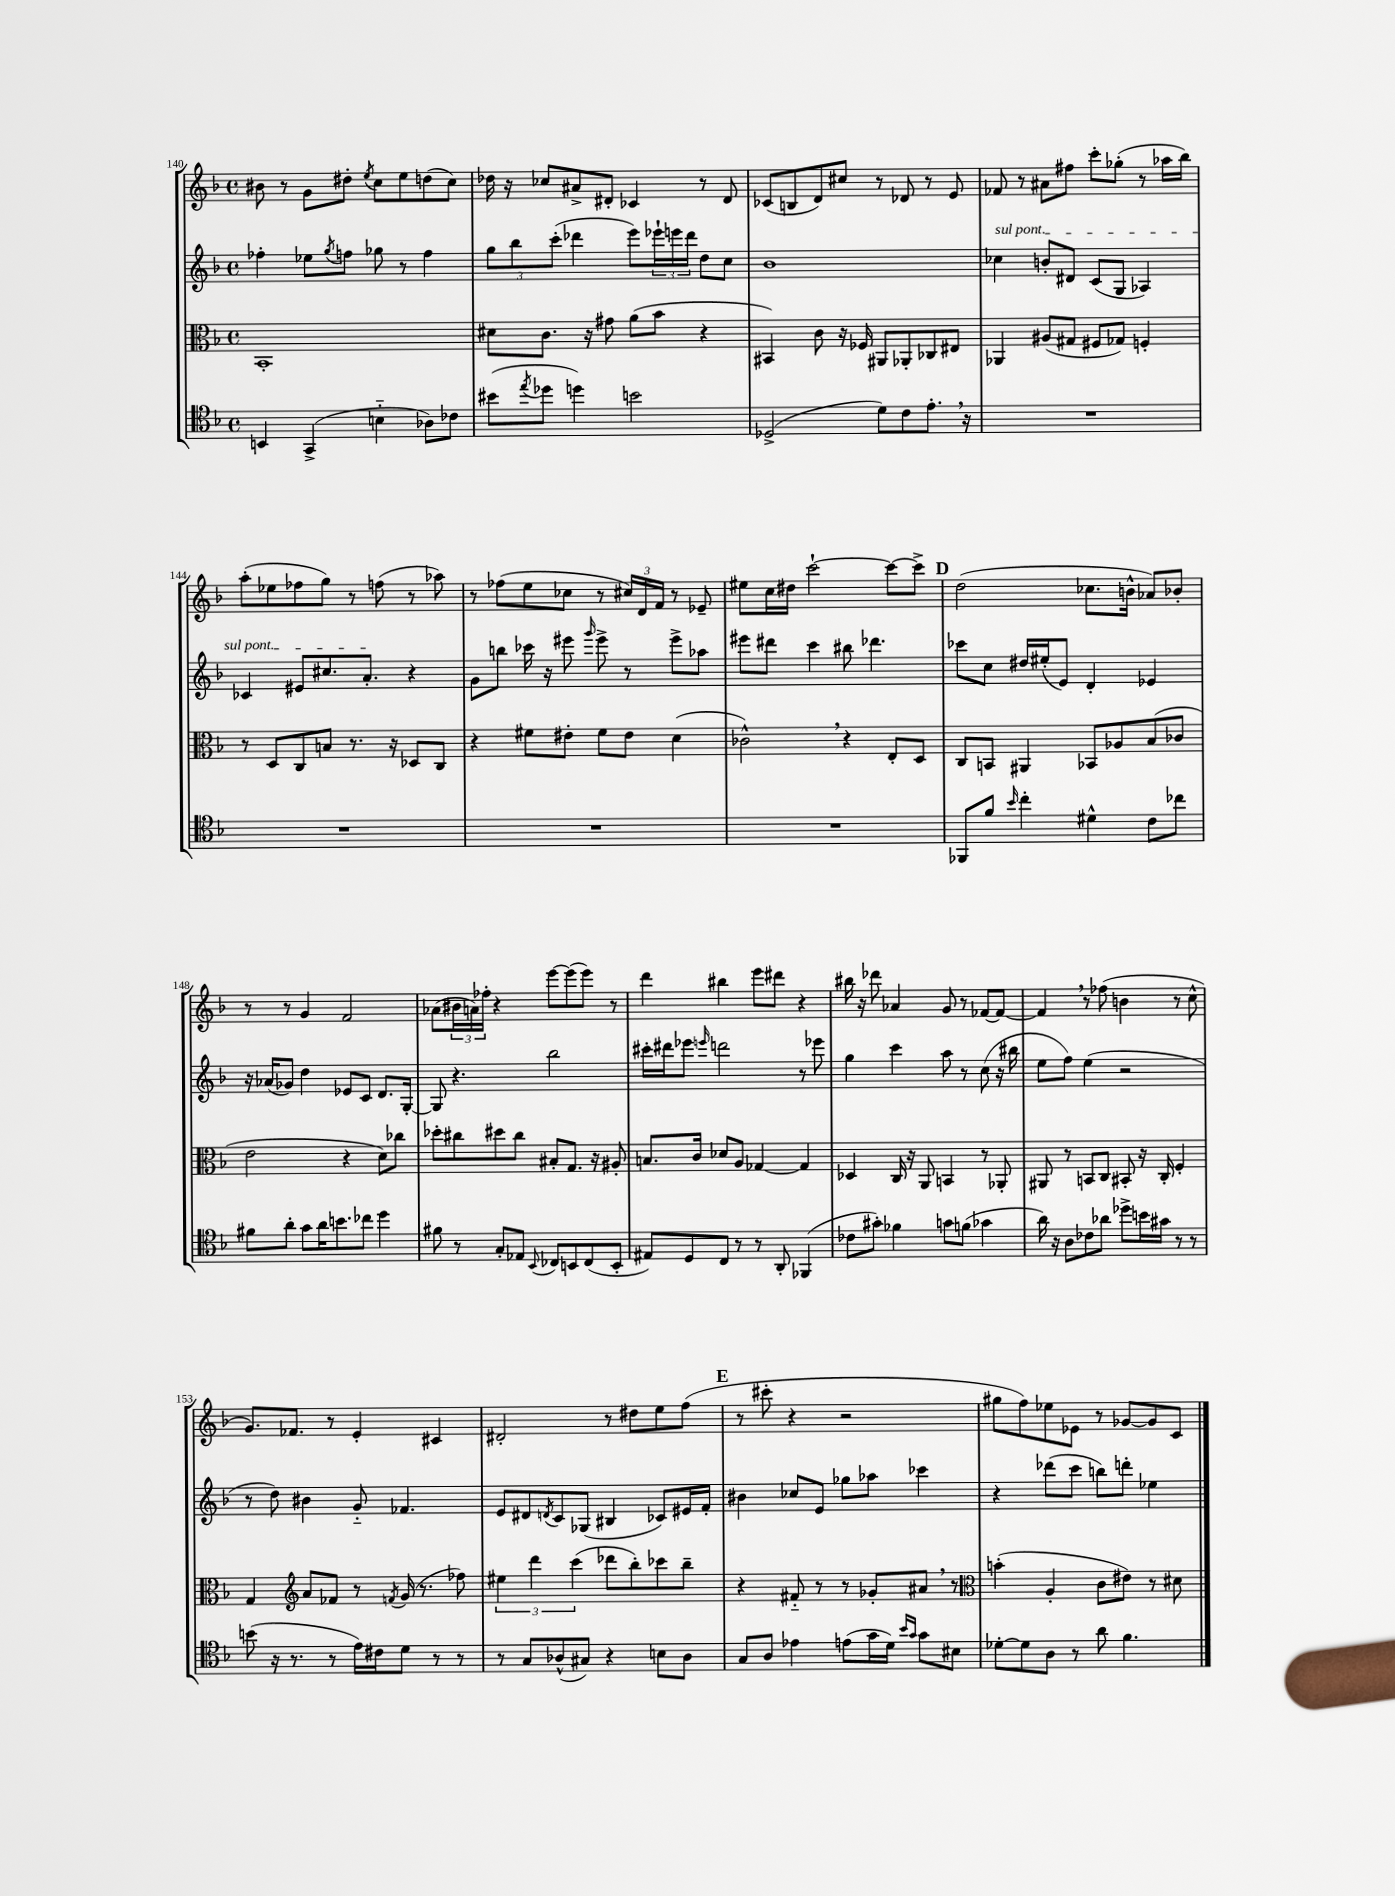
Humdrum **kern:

**kern	**kern	**kern	**kern
*part4	*part3	*part2	*part1
*staff4	*staff3	*staff2	*staff1
*clefC4	*clefC3	*clefG2	*clefG2
*k[b-]	*k[b-]	*k[b-]	*k[b-]
*M4/4	*M4/4	*M4/4	*M4/4
*met(c)	*met(c)	*met(c)	*met(c)
=140	=140	=140	=140
4BBn/	1BB-'	4ff-X'\	8b#X\
.	.	.	8r
(4GG^/	.	8ee-X\L	8g\L
.	.	8qgg/	.
.	.	8ffn\J	8dd#X'\J
.	.	.	8qee/
4Bn\	.	8gg-X\	8cc\L
.	.	8r	8ee\
8A-X\L)	.	4ff\	(8ddn\
8c-X\J	.	.	8cc\J)
=141	=141	=141	=141
(8b#X\L	8d#X\L	12gg\L	16dd-X\
.	.	.	16r
.	.	12bb-\	.
8qee/	.	.	.
8dd-X\J	8.c\J	.	8cc-X/L
.	.	(12ccc'\J	.
4ddn\)	.	4ddd-X\	8a#X^/
.	16r	.	.
.	8g#X\	.	8d#X'/J
2bn\	(8a\L	8eee\L)	4c-X/
.	8b-\J	24eee-X`\L	.
.	.	24eeen\	.
.	.	24ddd-\JJ	.
.	4r	8dd\L	8r
.	.	8cc\J	8d#/
=142	=142	=142	=142
(2D-X^/	4BB#X/)	1b-	(8c-X/L
.	.	.	8Bn/
.	8c\	.	8d/)
.	16r	.	8cc#X/J
.	16F-X/	.	.
8d\L)	8AA#X/L	.	8r
8c\	8AA-X'/	.	8d-X/
8.e',\J	8C-X/	.	8r
.	8E#X/J	.	8e/
16r	.	.	.
=143	=143	=143	=143
!	!	!LO:TX:a:i:t=sul pont.	!
1r	4AA-X/	4cc-X\	8f-X/
.	.	.	8r
.	(8A#X/L	8bn'/L	8a#X\L
.	8G#X/J	8d#X/J	8ff#X\J
.	8F#X/L	(8c/L	8ccc'\L
.	8G-X/J)	8G/J	(8gg-X'\J
.	4Fn'/	4A-X/)	8r
.	.	.	16aa-X\LL
.	.	.	16bb-\JJ)
!!LO:LB:g=z
=144	=144	=144	=144
1r	8r	4c-X/	(8aa'\L
.	8D/L	.	8ee-X\
.	8C/	8e#X/L	8ff-X\
.	8Bn/J	8.cc#X/	8gg\J)
.	8.r	.	8r
.	.	8.a'/J	.
.	.	.	(8ffn\
.	16r	.	.
.	8D-X/L	4r	8r
.	8C/J	.	8aa-X\)
=145	=145	=145	=145
1r	4r	8g\L	8r
.	.	8bbn\J	(8ff-X\L
.	8f#X\L	16ccc-X\	8ee\
.	.	16r	.
.	8e#X'\J	8eee#X\	8cc-X\J
.	.	16qqggg/	.
.	8f#\L	8eee#^\	8r
.	8e#\J	8r	24cc#X/LL)
.	.	.	24d/
.	.	.	24f/JJ
.	(4d\	8eee#^\L	8r
.	.	8aa-X\J	8e-X~/
=146	=146	=146	=146
1r	2c-X^^,\)	8eee#X\L	8ee#X\L
.	.	8ddd#X\J	16cc\L
.	.	.	16dd#X\JJ
.	.	4ccc\	[2ccc`\
.	4r	8bb#X\	.
.	.	4.ddd-X\	.
.	8E'/L	.	8ccc\L_
.	8D/J	.	8ccc^\J]
!!LO:REH:place=s1:t=D
=147	=147	=147	=147
8FF-X/L	8C/L	8ccc-X\L	(2dd\
8f/J	8BBn/J	8cc\J	.
16qqb-/	.	.	.
4cc'\	4AA#X/	16dd#X/LL	.
.	.	(16ee#X'/J	.
.	.	8e/J)	.
4d#X^^\	8BB-X/L	4d'/	8.cc-X\L
.	8A-X/	.	.
.	.	.	16bn^^\Jk
8c\L	(8B-/	4e-X/	8a-X/L)
8cc-X\J	8c-X/J	.	8b-X'/J
!!LO:LB:g=z
=148	=148	=148	=148
8f#X\L	2e\	16r	8r
.	.	(16a-X/KL	.
8a'\J	.	8g-X/J)	8r
8g\L	.	4dd\	4g/
16a\K	.	.	.
8.bn\	.	.	.
.	4r	8e-X/L	2f/
8cc-X\J	.	8c/J	.
4dd\	8d\L)	8.d/L	.
.	8cc-X\J	.	.
.	.	[16G'/Jk	.
=149	=149	=149	=149
8f#X\	8dd-X'\L	8G/]	(8a-X\L
8r	8cc#X\	4.r	24b#X\L
.	.	.	24an\)
.	.	.	24ff-X'\JJ
8G'/L	8dd#X\	.	4r
8E-X/J	8cc#\J	.	.
8qqBB-/	.	.	.
8C-X/L	8B#X'/L	2bb-\	[8eee\L
8BBn/	8.G/J	.	(8eee\]
(8C-/	.	.	8eee\J)
.	16r	.	.
8BB'/J	8A#X'/	.	8r
=150	=150	=150	=150
8E#X/L)	8.Bn/L	16ccc#X'\LL	4ddd\
.	.	16ddd#X\J	.
8D/	.	8eee-X\J	.
.	16c/Jk	.	.
.	.	16qqeeen/	.
8C/J	8d-X/L	2dddn\	4bb#X\
8r	8A/J	.	.
8r	[4G-X/	.	8eee\L
8AA'/	.	.	8ddd#X\J
(4FF-X/	4G-/]	8r	4r
.	.	8eee-X\	.
=151	=151	=151	=151
8c-X\L	4D-X/	4gg\	16bb#X\
.	.	.	16r
8g#X'\J)	.	.	8ddd-X\
4f-X\	16C/	4ccc\	4a-X/
.	16r	.	.
.	8AA/	.	.
8gn\L	4BBn/	8aa\	8g/
(8fn\J	.	8r	8r
4g-X\	8r	(8cc\	[8f-X/L
.	8AA-X'/	16r	8f-/J_
.	.	16bb#X\	.
=152	=152	=152	=152
16a\)	8AA#X/	8ee\L	4f-,/]
16r	.	.	.
8A\L	8r	8ff\J)	.
8c-X\	8BBn/L	(4ee\	8r
8a-X\J	8C/J	.	(8ff-X\
8dd-X^\L	8BB#X'/	2r	4bn\
16bn\L	16r	.	.
16g#X\JJ	16C'/	.	.
8r	4F'/	.	8r
8r	.	.	8cc^^\
!!LO:LB:g=z
=153	=153	=153	=153
(8bn\	4G/	8r	8.g/L)
16r	.	8dd\)	.
8.r	.	.	8.f-X/J
*	*clefG2	*	*
.	8a/L	4b#X\	.
8r	8f-X/J	.	8r
16e\LL)	8r	8g/	4e'/
16c#X\J	.	.	.
.	8qfn/	.	.
8d\J	(16g/	4.f-X/	.
.	8.r	.	.
8r	.	.	4c#X/
8r	8ff-X\)	.	.
=154	=154	=154	=154
8r	6ee#X\	8e/L	2d#X'/
8G/L	.	8d#X/	.
.	6ddd\	.	.
.	.	8qdn/	.
(8A-X^^/	.	8c/	.
.	(6ccc\	.	.
8G#X/J)	.	(8G-X/J	.
4r	8ddd-X\L	4B#X/	8r
.	8bb-'\)	.	8dd#X\L
8Bn\L	8ccc-X\	8c-X/L)	8ee\
8A-\J	8bb-~\J	16e#X/L	(8ff\J
.	.	16f'/JJ	.
!!LO:REH:place=s1:t=E
=155	=155	=155	=155
8G/L	4r	4b#X\	8r
8A/J	.	.	8ccc#X'\
4e-X\	8f#X/	8cc-X/L	4r
.	8r	8e/J	.
(8en\L	8r	8gg-X\L	2r
16g\L	8g-X'/L	8aa-X\J	.
16d\JJ)	.	.	.
16qqb-/LL	.	.	.
16qqg/JJ	.	.	.
8g\L	8a#X,/J	4ccc-X\	.
8B#X\J	8r	.	.
=156	=156	=156	=156
*	*clefC3	*	*
[8d-X'\L	(4bn'\	4r	8gg#X\L
8d-\]	.	.	8ff\)
8A\J	4A'/	(8ddd-X\L	8ee-X\
8r	.	8ccc\J	8e-X\J
8a\	8c\L	8bbn\L)	8r
4.f\	8e#X\J)	8dddn'\J	[8g-X/L
.	8r	4ee-X\	8g-/]
.	8d#X\	.	8c/J
==	==	==	==
*-	*-	*-	*-
